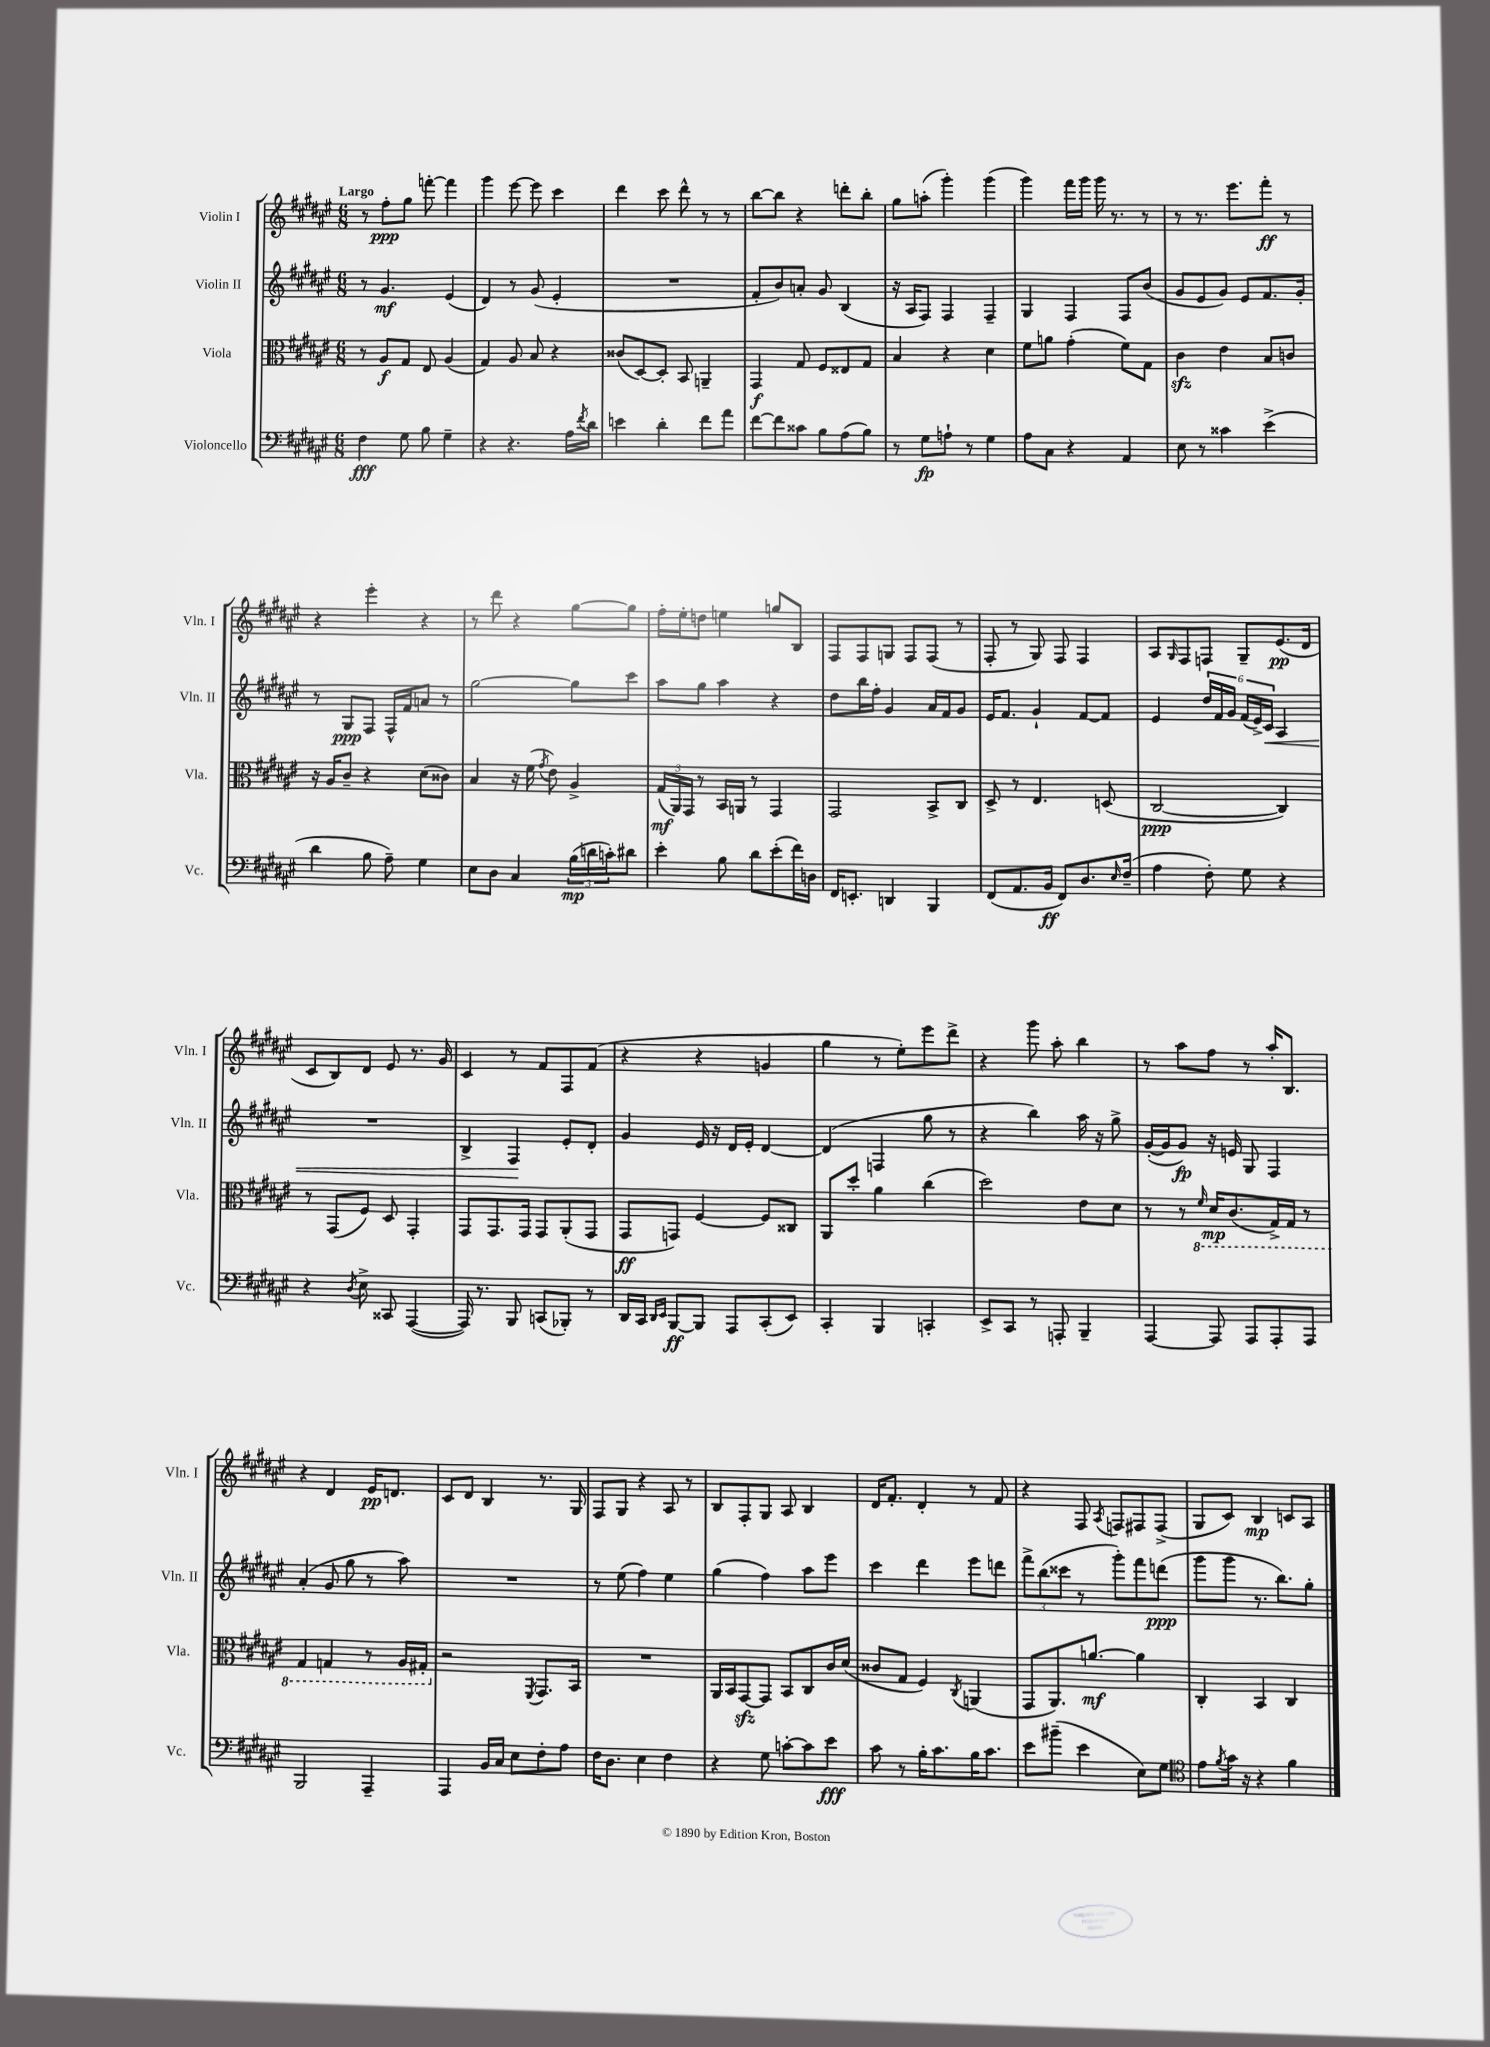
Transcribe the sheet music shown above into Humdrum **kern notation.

**kern	**kern	**kern	**kern
*staff4	*staff3	*staff2	*staff1
*clefF4	*clefC3	*clefG2	*clefG2
*k[f#c#g#d#a#e#]	*k[f#c#g#d#a#e#]	*k[f#c#g#d#a#e#]	*k[f#c#g#d#a#e#]
*M6/8	*M6/8	*M6/8	*M6/8
4F#	8r	8r	8r
.	8A#	4.g#	8ff#'
8G#	8G#	.	8gg#
8B	8E#	.	[8fff'
4G#~	(4A#	(4e#	4fff]
=	=	=	=
4r	4G#)	4d#)	4ggg#
4.r	8A#	8r	[8eee#
.	8B	(8g#	8eee#]
.	4r	4e#'	4ccc#
16A#	.	.	.
8qf#	.	.	.
16d#	.	.	.
=	=	=	=
4e	(8c##	2.r	4ddd#
.	[8D#)	.	.
4d#'	8D#']	.	8ccc#
.	8BB	.	8ddd#^^
8f#	4AA~	.	8r
8a#	.	.	8r
=	=	=	=
[8f#	4GG#	8f#'	[8bb
8f#]	.	8b)	8bb]
8c##	8G#	8a'	4r
8B	8F#	8g#	.
(8A#	8E##	(4B	8ddd'
8B)	8G#	.	8bb'
=	=	=	=
8r	4B	16r	8gg#
.	.	16A#	.
8G#	.	8F#)	(8aa'
8A`	4r	4F#	4ggg#')
8r	.	.	.
4G#	4d#	4F#~	(4ggg#
=	=	=	=
8A#	8f#	4G#	4ggg#)
8C#	8a	.	.
4r	(4g#'	4F#	16fff#
.	.	.	16ggg#
.	.	.	16ggg#
.	.	.	8.r
4AA#	8f#)	8F#	.
.	8G#	(8b	8r
=	=	=	=
8E#	4c#	8g#	8r
8r	.	8e#	8.r
4c##	4e#	8g#)	.
.	.	.	8.eee#
.	.	8e#	.
(4e#^	8B	8.f#	8fff#'
.	8c	.	8r
.	.	16g#'	.
=	=	=	=
4d#	16r	8r	4r
.	16A#	.	.
.	8c#~	8G#	.
8B	4r	8F#	4eee#'
8A#~)	.	16F#^^	.
.	.	16f#	.
4G#	(8d#	8a	4r
.	8c##)	8r	.
=	=	=	=
8E#	4B	[2gg#	8r
8D#	.	.	8ddd#
4C#	16r	.	4r
.	(16f#	.	.
.	8qg#	.	.
.	8e#)	.	.
(24B	4A#^	8gg#]	[8gg#
24d	.	.	.
24c')	.	.	.
8d#	.	8ccc#	8gg#]
=	=	=	=
4e#'	(24G#	8aa#	16ff#'
.	24AA#)	.	.
.	.	.	16ee#'
.	24GG#	.	.
.	8r	8gg#	8dd
8B	16BB	4aa#	4ee
.	16AA	.	.
8d#	8r	.	.
(8e#'	4GG#	4r	8gg
16f#)	.	.	8B
16D	.	.	.
=	=	=	=
16FF#	2GG#	8dd#	8F#
8.EE'	.	.	.
.	.	16bb	8F#
.	.	16ff#'	.
4DD	.	4g#	8G
.	.	.	8F#
4BBB	8BB^	16a#	(8F#
.	.	16f#	.
.	8C#	8g#	8r
=	=	=	=
(8FF#	8D#^	16e#	8F#'
.	.	8.f#	.
8.AA#	8r	.	8r
.	4.E#	4g#`	8G#)
16BB	.	.	.
8FF#)	.	.	8F#
8.D#	.	[8f#	4F#
.	(8D	8f#]	.
16qqE#	.	.	.
(16F#~	.	.	.
=	=	=	=
4A#	[2C#	4e#	8A#
.	.	.	16qqG#
.	.	.	8F#
8F#')	.	24dd#	8F
.	.	24f#	.
.	.	24g#	.
8G#	.	(24f#	8G#~
.	.	24e#^)	.
.	.	24c#	.
4r	4C#])	4A#	(8.e#
.	.	.	16d#
=	=	=	=
4r	8r	2.r	8c#
.	(8GG#	.	8B)
8qD#	.	.	.
8E#^	8F#)	.	8d#
8CC##	8D#	.	8e#
([4AAA#	4GG#'	.	8.r
.	.	.	16g#
=	=	=	=
16AAA#])	8GG#	4B^	4c#
8.r	.	.	.
.	8.GG#	.	.
8BBB	.	4F#	8r
.	16GG#	.	.
(8CC	8GG#	.	8f#
8BBB-')	(8AA#'	8e#'	8F#
8r	8GG#	8d#'	(8f#
=	=	=	=
16DD#	8GG#	4g#	4r
16CC#	.	.	.
16qqDD#	.	.	.
16qqEE#	.	.	.
[8BBB	8GG)	.	.
8BBB]	[4F#	16e#	4r
.	.	16r	.
8AAA#	.	16d#	.
.	.	16e#'	.
(8CC#'	8F#]	[4d#	4g
8EE#)	8C##	.	.
=	=	=	=
4CC#'	8AA#	(4d#]	4gg#
.	8dd#'	.	.
4BBB	4a#	4F	8r
.	.	.	8ee#')
4CC'	(4cc#	8gg#	8eee#
.	.	8r	8ddd#^
=	=	=	=
8EE#^	2dd#)	4r	4r
8CC#	.	.	.
8r	.	4bb)	8ggg#
8AAA'	.	.	8aa#'
4BBB~	8e#	16aa#	4bb
.	.	16r	.
.	8d#	8gg#^	.
=	=	=	=
[4AAA#	8r	([16g#'	8r
.	.	16g#]	.
.	8r	8g#)	8aa#
.	16qqF#	.	.
8AAA#]	16D#	16r	8ff#
.	(8.C#	16e	.
8AAA#	.	8G#	8r
8AAA#'	16GG#^)	4F#	16aa#'
.	16GG#	.	8.B
8AAA#	8r	.	.
=	=	=	=
2BBB	4GG#	(4a#'	4r
.	4GG	8g#	4d#
.	.	8gg#	.
4AAA#~	8r	8r	16e#
.	.	.	8.d
.	16AA#	8aa#)	.
.	16GG#'	.	.
=	=	=	=
4AAA#	2r	2.r	8c#
.	.	.	8d#
16BB	.	.	4B
16C#	.	.	.
8E#	.	.	.
.	8qFF#	.	.
8F#'	8.GG#	.	8.r
8A#	.	.	.
.	16BB	.	16G#
=	=	=	=
16F#	2.r	8r	8F#
8.D#	.	.	.
.	.	(8ee#	8G#
4E#	.	4ff#)	4r
4F#	.	4ee#	8A#
.	.	.	8r
=	=	=	=
4r	16AA#	(4gg#	8B
.	16BB	.	.
.	[8GG#	.	8F#'
8G#	8GG#]	4ff#)	8G#
[8c'	8BB	.	8A#
8c]	8C#	8aa#	4B
8e#	16c#	8eee#	.
.	(16d#	.	.
=	=	=	=
8c#	8c##	4ccc#	16d#
.	.	.	8.f#'
8r	8G#	.	.
16B'	4F#)	4ddd#	4d#'
8.c#	.	.	.
.	8qC#	.	.
16B	(4AA	8eee#	8r
8.c#	.	.	.
.	.	8ddd	8f#
=	=	=	=
8e#	8GG#	12fff#^	4r
.	.	(12bb	.
(8b#~	8.AA#)	.	.
.	.	12ccc##	.
4e#	.	8r	8F#
.	[8.a	.	.
.	.	.	8qA#
.	.	8ggg#')	8F
8E#)	4a]	8fff#	8F#
8G#	.	(8ddd	(8F#^
=	=	=	=
*clefC4	*	*	*
8e#	4C#'	8ggg#	8G#
8qf#	.	.	.
16g#	.	8ggg#	8c#)
16r	.	.	.
4r	4BB	8.r	4B
.	.	8.bb)	.
4f#	4C#	.	8c
.	.	8gg#'	8A#
==	==	==	==
*-	*-	*-	*-
